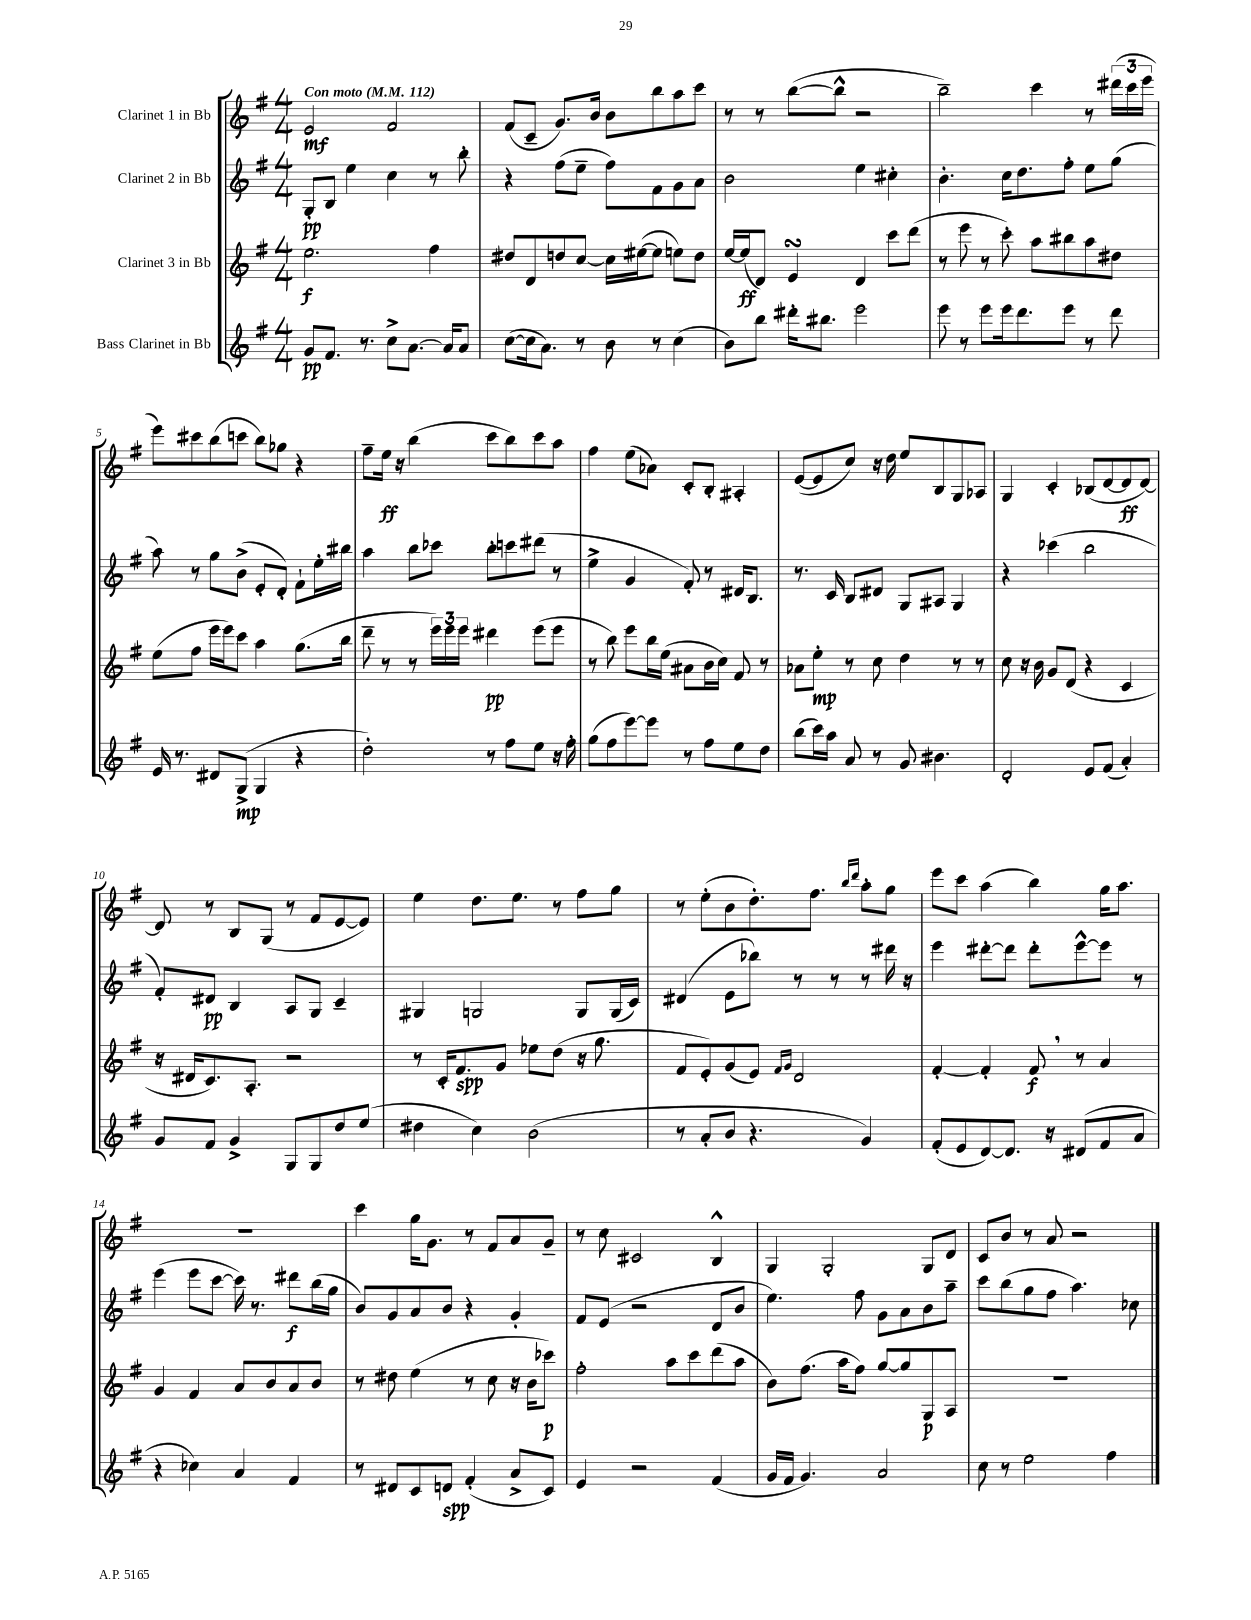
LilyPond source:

<<
\new StaffGroup <<
\new Staff = "s0" \with { instrumentName = "Clarinet 1 in Bb" } {
    \clef treble \key g \major \numericTimeSignature \time 4/4 \tempo "Con moto" 4 = 112
    e'2\mf fis'2 |
    fis'8( c'8-- g'8.) b'16 b'8 b''8 a''8 c'''8 |
    r8 r8 b''8~( b''8-^ r2 |
    b''2--) c'''4 r8 \tuplet 3/2 { dis'''16( c'''16 e'''16 } |
    e'''8) cis'''8 b''8( c'''8 b''8) ges''8 r4 |
    fis''8-- e''16\ff r16 b''4( c'''8 b''8) c'''8 a''8 |
    fis''4 e''8( aes'8) c'8-. b8-. ais4-. |
    e'8~( e'8 c''8) r16 d''16 e''8 b8 g8 aes8 |
    g4 c'4-. bes8( d'8~ d'8\ff d'8~) |
    d'8 r8 b8 g8( r8 fis'8 e'8~ e'8) |
    e''4 d''8. e''8. r8 fis''8 g''8 |
    r8 e''8-.( b'8 d''8.-.) fis''8. \grace { b''16 d'''16 } a''8-. g''8 |
    e'''8 c'''8 a''4( b''4) g''16 a''8. |
    r1 |
    c'''4 g''16 g'8. r8 fis'8 a'8 g'8-- |
    r8 c''8 cis'2 b4-^ |
    g4 g2-. g8 d'8 |
    c'8 b'8 r8 a'8 r2 \bar "|." |
}
\new Staff = "s1" \with { instrumentName = "Clarinet 2 in Bb" } {
    \clef treble \key g \major \numericTimeSignature \time 4/4
    g8-.\pp b8 e''4 c''4 r8 b''8-. |
    r4 fis''8( e''8-- fis''8) fis'8 g'8 a'8 |
    b'2 e''4 cis''4-. |
    b'4.-. c''16 d''8. fis''8-. e''8 g''8( |
    a''8) r8 g''8 b'8->( e'8-. d'8-.) fis'8-! e''16-. bis''16 |
    a''4 b''8 ces'''8 b''8-. c'''8 dis'''8( r8 |
    e''4-> g'4 fis'8-.) r8 dis'16 b8. |
    r8. c'16 b8 dis'8 g8 ais8 g4 |
    r4 ces'''4( b''2 |
    fis'8-.) dis'8\pp b4 a8 g8 c'4-- |
    gis4 g2 g8 g16( c'16) |
    dis'4( e'8 bes''8) r8 r8 r8 dis'''16 r16 |
    e'''4 dis'''8~-. dis'''8 dis'''8-. e'''8~-^ e'''8 r8 |
    e'''4( e'''8 c'''8~ c'''16) r8. dis'''8\f b''16( g''16 |
    b'8) g'8 a'8 b'8 r4 g'4-. |
    fis'8 e'8( r2 d'8 b'8 |
    e''4.) fis''8 g'8 a'8 b'8 a''8-- |
    c'''8 b''8( g''8 fis''8 a''4.) ces''8 \bar "|." |
}
\new Staff = "s2" \with { instrumentName = "Clarinet 3 in Bb" } {
    \clef treble \key g \major \numericTimeSignature \time 4/4
    e''2.\f fis''4 |
    dis''8 d'8 d''8 c''8~ c''16 eis''16~( eis''8 e''8) d''8 |
    e''16~ e''16\ff( d'8) e'4\turn d'4 c'''8 d'''8( |
    r8 e'''8 r8 c'''8-.) a''8 bis''8 a''8 dis''8 |
    e''8( fis''8 e'''16 e'''16) c'''8 a''4 g''8.( b''16 |
    d'''8-- r8 r8 \tuplet 3/2 { e'''16) e'''16 e'''16 } dis'''4\pp e'''8( e'''8 |
    r8 b''8) e'''8 b''16 e''16( ais'8 b'16 c''16) fis'8 r8 |
    aes'8 e''8-.\mp r8 c''8 d''4 r8 r8 |
    c''8 r16 b'16 g'8 d'8( r4 c'4 |
    r16 dis'16 c'8.) a8.-. r2 |
    r8 c'16-. fis'8.\spp g'8 ees''8 d''8( r16 g''8. |
    fis'8 e'8-.) g'8( e'8) \grace { fis'16 g'16 } d'2 |
    fis'4~-. fis'4-. fis'8\f \breathe r8 a'4 |
    g'4 fis'4 a'8 b'8 a'8 b'8 |
    r8 dis''8 e''4( r8 c''8 r16 b'16 ces'''8\p) |
    fis''2-. a''8 c'''8 d'''8( a''8 |
    b'8) fis''8.( a''16 fis''8) g''8~ g''8 g8\p a8 |
    R1 \bar "|." |
}
\new Staff = "s3" \with { instrumentName = "Bass Clarinet in Bb" } {
    \clef treble \key g \major \numericTimeSignature \time 4/4
    g'8\pp fis'8. r8. c''8-> a'8.~ a'16 a'8 |
    c''8~( c''16 a'8.) r8 b'8 r8 c''4( |
    b'8) b''8 dis'''16-. bis''8. e'''2 |
    e'''8 r8 e'''8 e'''16 d'''8. e'''8 r8 d'''8 |
    e'16 r8. dis'8 g8->\mp( g4 r4 |
    d''2-.) r8 fis''8 e''8 r16 fis''16-. |
    g''8( fis''8 e'''8~) e'''8 r8 fis''8 e''8 d''8 |
    b''8( c'''16) a''16 a'8 r8 g'8 bis'4. |
    d'2-. e'8 fis'8( a'4-.) |
    g'8 fis'8 g'4-> g8 g8 d''8 e''8( |
    dis''4 c''4) b'2( |
    r8 a'8-. b'8 r4. g'4) |
    fis'8-.( e'8 d'8~) d'8. r16 dis'8( fis'8 a'8 |
    r4 ces''4) a'4 fis'4 |
    r8 dis'8 c'8 d'8\spp fis'4-.( a'8-> c'8) |
    e'4 r2 fis'4( |
    g'16 fis'16 g'4.) a'2 |
    c''8 r8 e''2 fis''4 \bar "|." |
}
>>
>>
